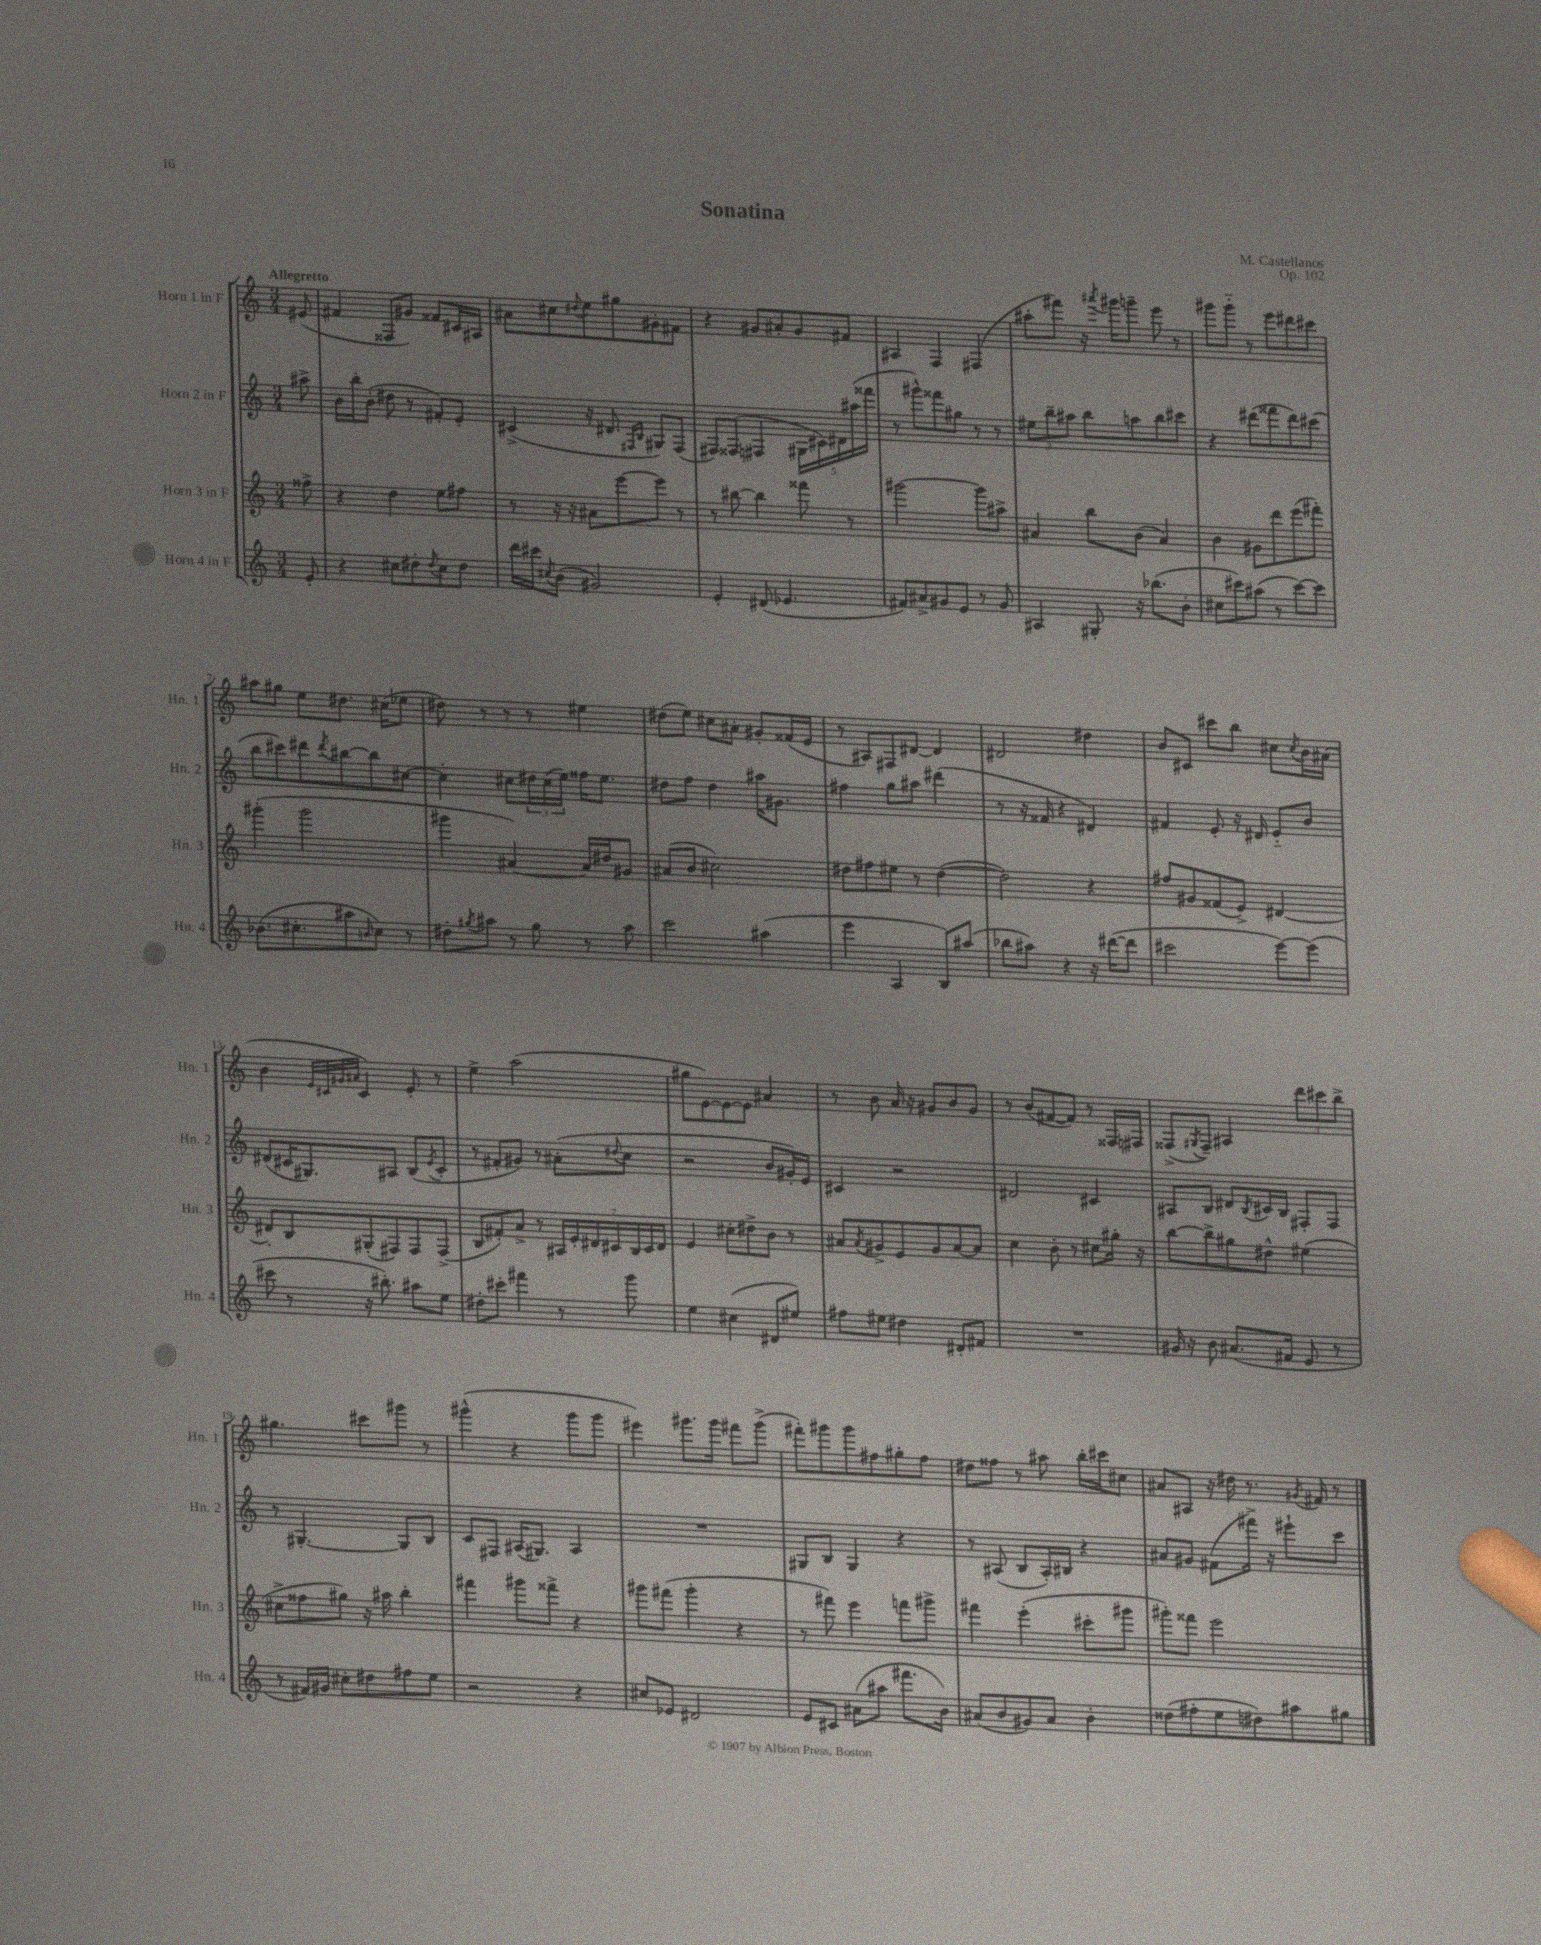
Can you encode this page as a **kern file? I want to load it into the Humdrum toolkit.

**kern	**kern	**kern	**kern
*staff4	*staff3	*staff2	*staff1
*clefG2	*clefG2	*clefG2	*clefG2
*k[]	*k[]	*k[]	*k[]
*M3/4	*M3/4	*M3/4	*M3/4
8e'/	8ff##^\	8aa#^\	(8e#/
=	=	=	=
4r	4r	16b\LL	4f#/
.	.	16bb'\J	.
.	.	(8b'\J	.
8cc#\L	4dd\	8dd#\	8F##/L
8dd#'\	.	8r	8g#/J)
8qdd#/	.	.	.
8cc#\	8ee\L	8f#'/L)	8f##/L
8dd#\J	8ff#\J	8e'/J	16c#/L
.	.	.	16A#/JJ
=	=	=	=
16ddd\LL	8r	(4c#^/	8a#\L
16ccc#\J	.	.	.
8qcc#/	.	.	.
(8b\J	16r	.	8cc#\
.	16r	.	.
.	.	.	8qqdd#/
2g#/)	8a#\L	16r	8ee\
.	.	8.d#/	.
.	[8eee\	.	8gg#\
.	.	16qqF#/LL	.
.	.	16qqB/JJ	.
.	8eee\]J	8G#/L)	8g#'\
.	8r	(8F#/J	8f#\J
=	=	=	=
4e'/	8r	8F#/L)	4r
.	[8bb#\	(8F##/J	.
(8d#/	4bb#\]	4F#/	8g#/L
4.e-/	.	.	8a#'/
.	8fff##\	20G#\LL	8g#/
.	.	20c#\)	.
.	.	20d#\	.
.	8r	.	8f#/J
.	.	(20aa#\	.
.	.	20fff##\JJ	.
=	=	=	=
8f#/L)	[2ggg#\	8r	4A#/
8a#^/	.	8ggg#^^\L)	.
8g#/	.	8fff##\	4F/
8e/J	.	8gg#\J	.
8r	8ggg#\]L	8r	(4F#/
8g#/	8aa#^\J	8r	.
=	=	=	=
4A#/	4a#/	12ee#\L	8aa#'\L
.	.	12bb~\	.
.	.	.	8fff#\J)
.	.	12aa#\J	.
8G#'/	8bb\L	8bb\L	16r
.	.	.	8qaaa#/
.	.	.	16ggg#\LK
16r	(8b\J	8aa\	8ggg~\J
(8.bb-\L	.	.	.
.	4a#/)	8bb\	8eee\
8b'\J	.	8ccc#\J	8r
=	=	=	=
8cc#\L	4b\	4r	8ggg#\L
8ccc#\)	.	.	8ggg#'~\J
(8aa#\J	8g#\L	(8ddd#\L	8r
8r	8ddd\	8fff##\	8eee\L
[8ccc#\L)	(8eee\	8ddd#\)	8ddd#\
8ccc#\]J	8fff#'\J)	(8ccc#\J	8ccc#\J
=	=	=	=
(8.b-\L	(4ggg#'\	8bb\L	8aa#\L
.	.	8ccc#\)	8gg#\J
8.cc#'\	.	.	.
.	2ggg#\	8ddd#\	8ee\L
.	.	8qddd#/	.
8aa#\	.	[8bb#\	8.dd#\J
16qqb/	.	.	.
8cc#\J)	.	8bb#\]	.
.	.	.	(16cc#\LK
8r	.	[8cc#\J	8ee-\J
=	=	=	=
8dd#'\L	4ggg#\	4cc#'\]	8dd#\)
8qgg#/	.	.	.
8aa#\J	.	.	8r
8r	[4a#/)	8cc#\L	8r
8gg#\	.	24dd#\L	8r
.	.	(24cc#\	.
.	.	24ee\JJ)	.
8r	16a#/]LL	16ff##\LK	4ee#\
.	16dd#/J	8.ee\J	.
8aa#\	8g#/J	.	.
=	=	=	=
2ccc\	(8a#/L	8dd#\L	(8dd#\L
.	8b/J	8ff\J	8ee\J)
.	2cc#\)	4dd#\	8cc#\L
.	.	.	8a#'\J
(4aa#\	.	16aa#\LK	8g#'/L
.	.	8.g#\J	.
.	.	.	(16f##/L
.	.	.	16e/JJ
=	=	=	=
4eee\	8dd#\L	4ff#\	8r
.	8ff#\	.	8A#/L)
4A/	8ee#\J	8gg\L	8F#/
.	8r	8aa#\J	[8d#/J
8B/L)	([4dd#\	(4ddd#\	4d#/]
(8aa#/J	.	.	.
=	=	=	=
8bb-\L	2dd#\])	8r	2d#/
8aa#\J)	.	16r	.
.	.	16f##/	.
4r	.	4r	.
16r	4r	4d#/)	4dd#\
([16ddd#\LK	.	.	.
8ddd#\]J	.	.	.
=	=	=	=
2ccc#\	8ff#/L	4f#/	8b/L
.	8g#/	.	8c#/J
.	(8f##/	8e'/	8ccc#\L
.	8e^/J)	16r	8bb\J
.	.	16d#/	.
[8eee\L)	[4d#/	8e'~/L	8cc#\L
.	.	.	8qcc#/
(8eee\]J	.	8b/J	16b\L
.	.	.	(16a#\JJ
=	=	=	=
8ccc#\	8d#'/]L	(8d#/L	4b\
8r	8B/	16c#/K	.
.	.	8.G#/)	.
.	.	.	32qqe/LLL
.	.	.	32qqc#/
.	.	.	32qqg#/
.	.	.	32qqa#/JJJ
16r	(8G#'/	.	4c#/)
8.bb#'\)	.	.	.
.	8F#/)	8A#/J	.
8aa#\L	8F#/	(8B/L	8e'/
.	.	8qe/	.
8ee\J	(8F#^/J	8c#'/J	8r
=	=	=	=
8dd#'\L	8B/L	8r	4ee^\
8ccc#'\J	8f#'/)	8f#'/L	.
4fff#\	8a^/J	8g#/J)	(2aa\
.	8r	8r	.
8r	28A#/LL	(8a#'\L	.
.	28e'/	.	.
.	28d#/	.	.
.	28c#/	.	.
.	.	8qqdd#/	.
8ggg\	.	8cc\J	.
.	28B/	.	.
.	28c#/	.	.
.	28d#/JJ	.	.
=	=	=	=
4ee\	4e/	2r	8gg#\L
.	.	.	[8e\)
(4cc#\	8cc#'\L	.	8e\_
.	8dd#^\	.	8e\]J
8d#/L	8b\J	8b/L	4a#/
8ee#/J)	8r	16g#'/L)	.
.	.	16e/JJ	.
=	=	=	=
8ff#\L	8a#/L	4c#/	8r
.	8qa#/	.	.
8ee#\J	8g#^/	.	8b\
4dd#\	8e/	2r	16a/
.	.	.	16r
.	8g#/	.	8g#/L
8d#'/L	[8a#/	.	8b/
8f#/J	8a#/]J	.	8g#/J
=	=	=	=
2.r	4cc\	2d#/	8r
.	.	.	(8b/L
.	8b'\	.	[8f#/
.	8r	.	8f#/]J)
.	8cc#\L	4c#/	8r
.	16gg#'\Jk	.	16F##/LL
.	16r	.	16F#/JJ
=	=	=	=
16g#/	[8bb\L	8A#/L	(8F##^/L
16r	.	.	.
.	.	.	8qG#/
8b\	8bb^\]	8B/J	8F##~/J)
(8.a#/L	8gg#\	8d#/L	4A#/
.	.	8qB/	.
.	8dd#^^\J	16c#/L	.
16f#/Jk	.	16B/JJ	.
8e/	(4ee#\	8F#'/L	12ddd\L
.	.	.	12ccc#\
8r	.	8F#/J	.
.	.	.	12bb^\J
=	=	=	=
8r	8cc#^\L	8r	4.gg#\
16f#/LL)	8ff##\	[4.G#'/	.
16g#/JJ	.	.	.
8cc#'\L	8gg#\J)	.	.
8dd#\	16r	.	8ccc#\L
.	16aa#\	.	.
8ff#\	4bb'\	8G#/]L	8ggg#\J
8ee\J	.	8B/J	8r
=	=	=	=
2r	4fff#\	8c/L	(4ggg#^^\
.	.	8F#/J	.
.	8ggg#\L	(16A#/LK	4r
.	.	8.G#/J)	.
.	8fff##^\J	.	.
4r	4r	4A#/	8ggg#\L
.	.	.	8ggg#\J
=	=	=	=
8cc#/L	8ggg#\L	2.r	4eee#\)
8e-/J	(8fff#\J	.	.
2d#/	4ggg#'\	.	8.ggg#\L
.	.	.	16ggg#\Jk
.	4r	.	8fff#\L
.	.	.	(8ggg#^\J
=	=	=	=
8e/L	8r	8G#/L	8fff#'\L)
8c#/J	8fff#\)	8B/J	8ggg#\
(8a#\L	4eee\	4G#/	8ggg#\
8aa#\J	.	.	8ff#\
8.fff#\L	8fff\L	4r	8gg#'\
.	8ggg#^\J	.	8ff#\J
16b\Jk)	.	.	.
=	=	=	=
(8a#/L	4fff#\	8r	8dd#\L
8b/	.	(8A#/	8ff##\J
8g#/)	(4eee'\	8B/L	8r
8a#/J	.	16A#'/L)	8aa#\
.	.	16B#/JJ	.
4b'\	8ccc#'\L	4r	16bb'\LL
.	.	.	16ccc#\J
.	8ggg#\J	.	8cc#\J
=	=	=	=
(8dd##\L	8ggg#'\L)	8a#/L	8a#/L
8ff#'\	8fff##\J	8g#/J	8A#/J
8ee\	2eee\	(8f#\L	16r
.	.	.	16dd#\
8dd#\)	.	16fff#^\Jk)	8.r
.	.	16r	.
8aa#\	.	8eee#`\L	.
.	.	.	8qg#/
.	.	.	16f#/
8gg#\J	.	8ccc\J	8r
==	==	==	==
*-	*-	*-	*-
